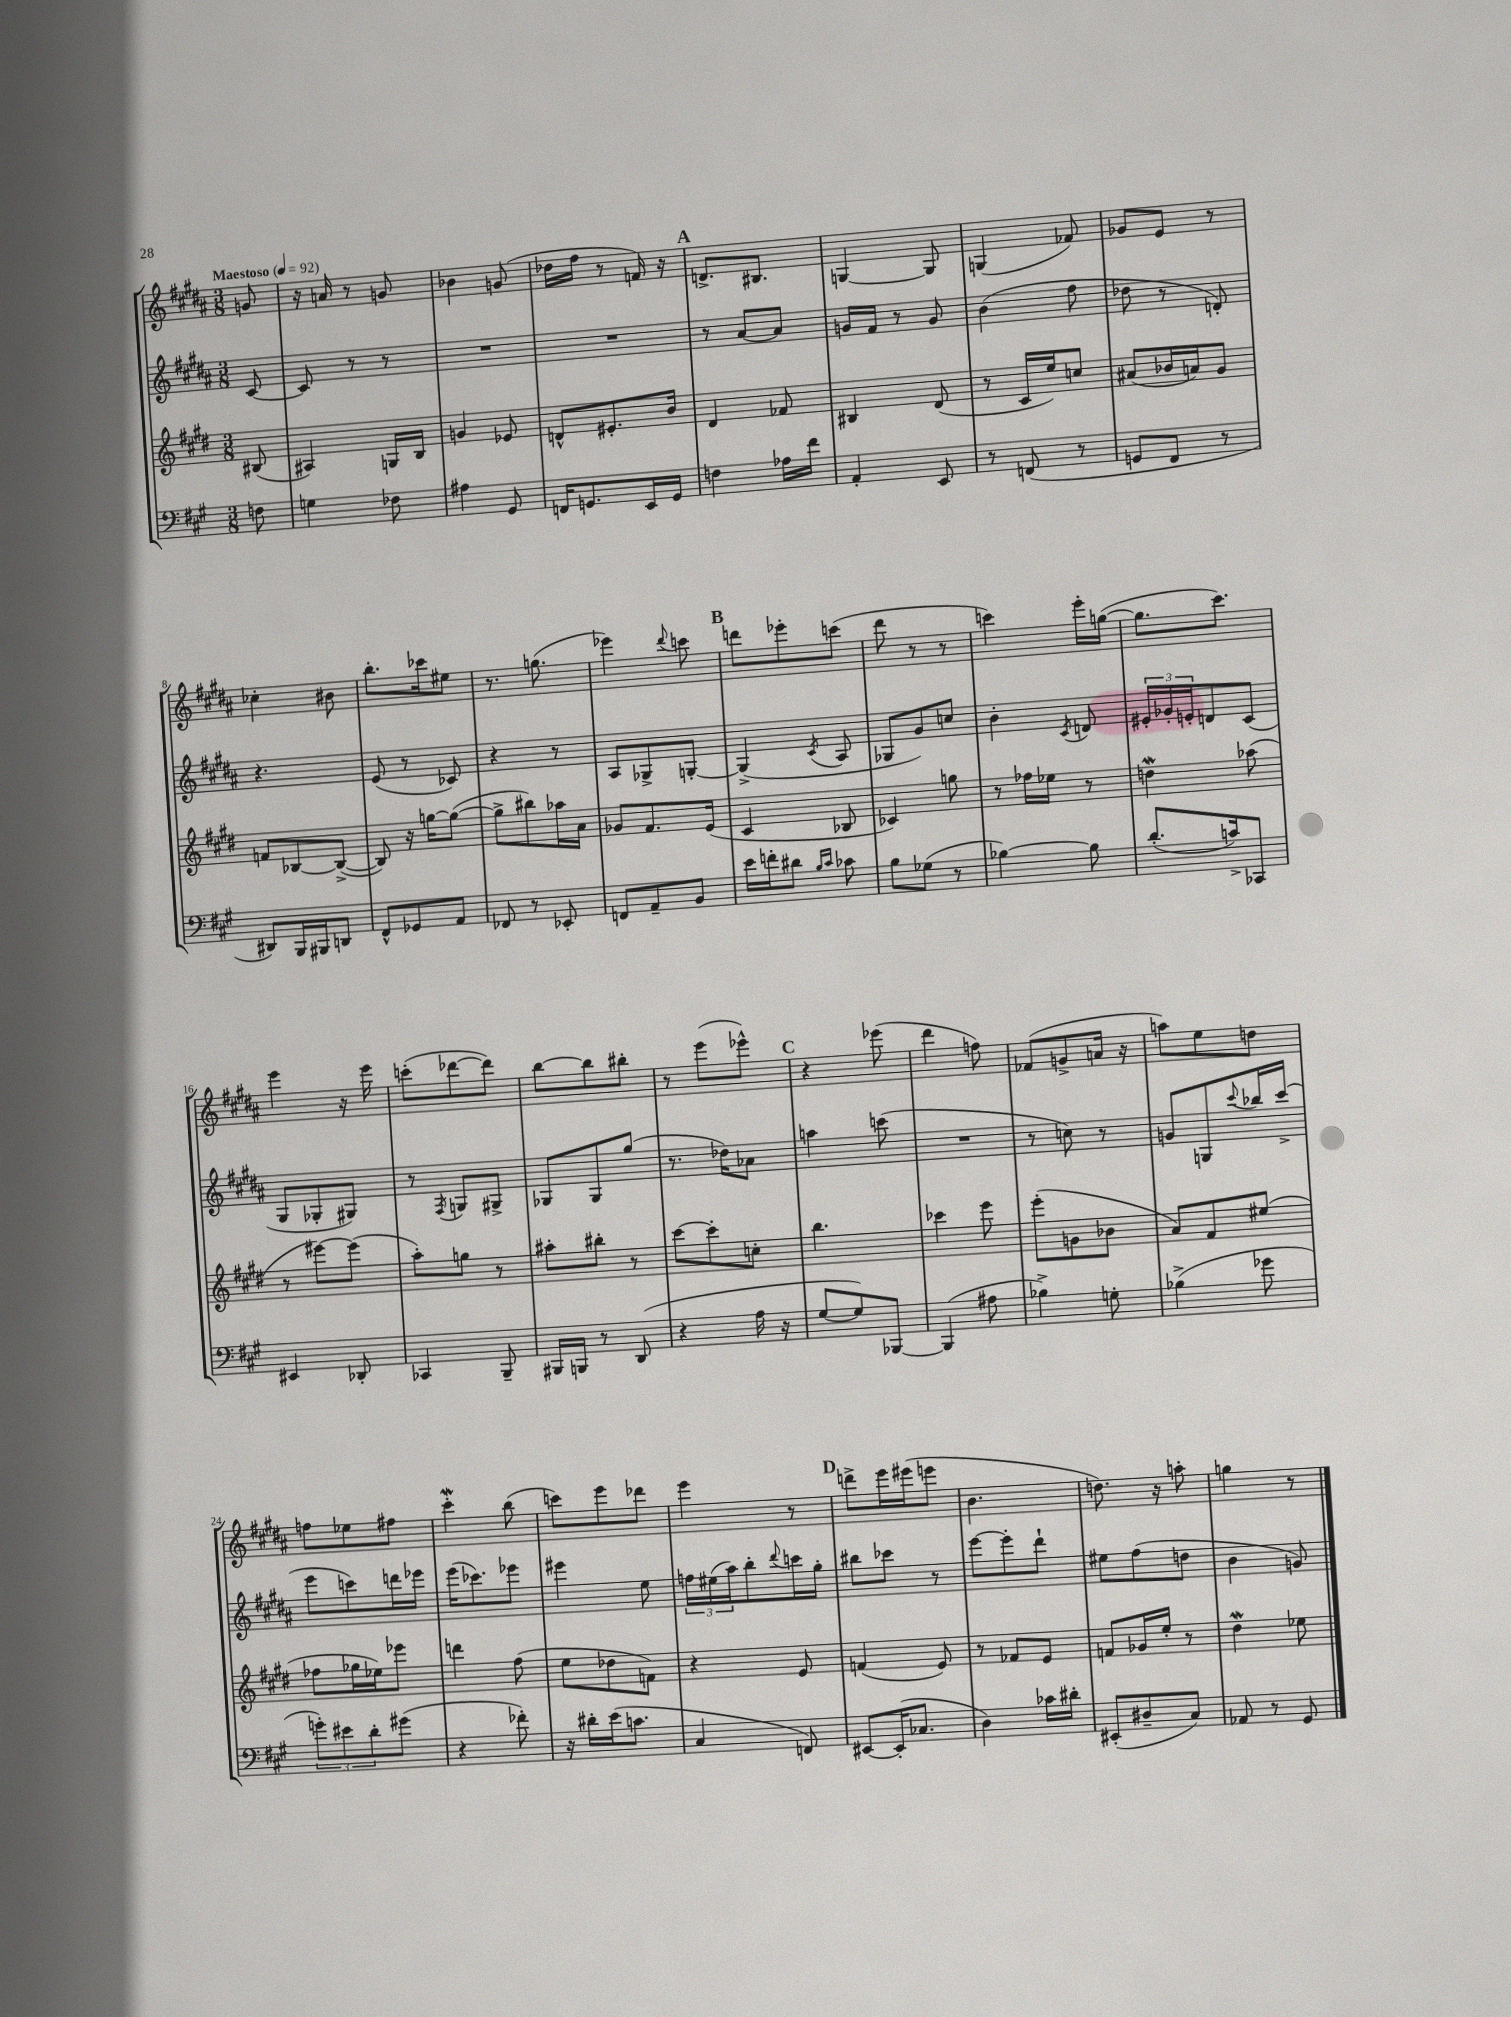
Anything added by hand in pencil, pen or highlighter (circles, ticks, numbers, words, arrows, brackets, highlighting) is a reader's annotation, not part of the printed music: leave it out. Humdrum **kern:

**kern	**kern	**kern	**kern
*part4	*part3	*part2	*part1
*staff4	*staff3	*staff2	*staff1
*clefF4	*clefG2	*clefG2	*clefG2
*k[f#c#g#]	*k[f#c#g#d#]	*k[f#c#g#d#a#]	*k[f#c#g#d#a#]
*M3/8	*M3/8	*M3/8	*M3/8
*MM92	*MM92	*MM92	*MM92
=	=	=	=
!	!	!	!LO:TX:a:B:t=Maestoso
8Fn\	(8B#X/	[8c#/	8gn/
=1	=1	=1	=1
4Gn\	4A#X/)	8c#/]	16r
.	.	.	16an/
.	.	8r	8r
8F-X\	16Gn/LL	8r	8gn/
.	16B/JJ	.	.
=2	=2	=2	=2
4A#X\	4gn/	4.r	4b-X\
8GG#/	8e-X/	.	(8gn/
=3	=3	=3	=3
16FFn/KL	8dn^^/L	4.r	16dd-X\LL
8.GGn/	.	.	16ff#\JJ
.	8.e#X'/	.	8r
16EE/L	.	.	16fn/)
16GG/JJ	16b/Jk	.	16r
!!LO:REH:place=s1:t=A
=4	=4	=4	=4
4Fn\	4d#/	8r	8.dn^/L
.	.	[8a#/L	.
.	.	.	8.B#X/J
16A-X\LL	8f-X/	8a#/J]	.
16f#\JJ	.	.	.
=5	=5	=5	=5
4AA'/	4B#X/	16gn/LL	[4Gn/
.	.	16f#/JJ	.
.	.	8r	.
8EE/	(8d#/	8g/	8G/]
=6	=6	=6	=6
8r	8r	(4b\	(4Gn/
(8FFn/	16c#/LL	.	.
.	16ee/J)	.	.
8r	8ccn/J	8ff#\	8f-X/)
=7	=7	=7	=7
8GGn/L	(8a#X/L	8dd-X\	8g-X/L
8FF#/J	16b-X/L	8r	8e/J
.	16an/J)	.	.
8r	8g#/J	8dn'/)	8r
!!LO:LB:g=z
=8	=8	=8	=8
8DD#X/L)	8fn/L	4.r	4cc-X'\
16BBB/L	[8B-X/	.	.
16BBB#X/J	.	.	.
8DDn/J	(8B-^/J_	.	8b#X\
=9	=9	=9	=9
8FF#^^/L	8B-/])	(8e/	8.bb'\L
8GG-X/	16r	8r	.
.	[16ggn\KL	.	16ccc-X\k
8AA/J	(8gg\J_	8c-X/)	8ee#X\J
=10	=10	=10	=10
8FF-X/	8gg^\L]	4r	8.r
8r	8bb#X\)	.	.
.	.	.	(8.ggn\
8EE-X'/	16aa-X\L	8r	.
.	16a\JJ	.	.
=11	=11	=11	=11
8FFn/L	8g-X/L	8A#/L	4eee-X\)
8AA~/	8.f#/	8G-X^/	.
.	.	.	8qqddd#/
8BB/J	.	[8Gn'/J	8cccn\
.	(16e/Jk	.	.
!!LO:REH:place=s1:t=B
=12	=12	=12	=12
16e\LL	4c#/	(4G^/]	8dddn\L
16fn'\J	.	.	.
8d#X\J	.	.	8eee-X'\
16qqB/LL	.	.	.
16qqc#/JJ	.	8qc#/	.
8c-X\	8B-X/	8A#/	(8cccn\J
=13	=13	=13	=13
8B\L	4c-X/)	8G-X/L	8ddd#\
(8G-X\J	.	8g#/)	8r
8r	8ggn\	8ccn/J	8r
=14	=14	=14	=14
[4B-X\)	8r	4b'\	4cccn\)
.	16ff-X\LL	.	.
.	16ee-X\JJ	.	.
.	.	8qc#/	.
8B-\]	8r	8dn/	16eee'\LL
.	.	.	([16ggn\JJ
=15	=15	=15	=15
(8.d'/L	4ddnw\	24e#X'/LL	8.gg\L]
.	.	24g-X'/	.
.	.	24en'/J	.
.	.	8dn/	.
16cn^/k)	.	.	8.ccc#\J)
8CC-X/J	(8aa-X\	(8c#/J	.
!!LO:LB:g=z
=16	=16	=16	=16
4EE#X/	8r	8G#/L	4eee\
.	[8eee#X\L)	8G-X'/	.
8DD-X'/	(8eee#\J]	8G#X/J)	16r
.	.	.	16eee\
=17	=17	=17	=17
4CC-X/	8aa'\L)	8r	(8cccn'\L
.	.	8qF#/	.
.	8ggn\J	8Gn/L	[8ddd-X\
8BBB~/	8r	8G#X^/J	8ddd-\J])
=18	=18	=18	=18
16BBB#X/LL	8aa#X'\L	8G-X/L	[8bb\L
16BBBn/JJ	.	.	.
8r	8bb#X'\J	8G-/	8bb\]
(8DD/	8r	(8gg#/J	8bb#X'\J
=19	=19	=19	=19
4r	[8ccc#\L	8.r	8r
.	8ccc#'\]	.	(8eee\L
.	.	16dd-X\KL)	.
16A\	8ccn'\J	8a-X\J	8eee-X^^\J)
16r	.	.	.
!!LO:REH:place=s1:t=C
=20	=20	=20	=20
[8G#/L	4.bb\	4aan\	4r
8G#/])	.	.	.
[8BBB-X/J	.	(8cccn\	(8eee-X\
=21	=21	=21	=21
(4BBB-/]	4ccc-X\	4.r	4ddd#\
8A#X\	8eee\	.	8ffn\)
=22	=22	=22	=22
4B-X^\)	(8eee'\L	8r	(8f-X/L
.	8gn\	8ccn\)	8gn^/
8Gn'\	8b-X\J	8r	16an/Jk
.	.	.	16r
=23	=23	=23	=23
(4B-X^\	8a/L)	8gn/L	8aan\L)
.	8f#/	8Gn/	8ee\
.	.	8qqccc#/	.
8g-X\	(8ee#X/J	16bb-X/L	8ddn\J
.	.	(16ccc#^/JJ	.
!!LO:LB:g=z
=24	=24	=24	=24
12gn'\L)	8ff-X\L	8eee\L	8ffn\L
12e#X\	.	.	.
.	16gg-X\L	8cccn\)	8ee-X\
12d'\	.	.	.
.	16ee-X\J)	.	.
(8g#X\J	8eee-X\J	16dddn\L	8ff#X\J
.	.	16eee-X\JJ	.
=25	=25	=25	=25
4r	4dddn\	(16eee\KL	4ccc#W'\
.	.	8.ccc-X\)	.
8f-X'\)	(8ff#\	8eee-X\J	(8bb\
=26	=26	=26	=26
16r	8ee\L	4eee#X\	8cccn\L)
16d#X'\LL	.	.	.
(16e\J	8dd-X\	.	8eee\
8.cn\J	.	.	.
.	8fn\J)	8ee\	8ddd-X\J
=27	=27	=27	=27
4C#/	4r	24ffn\LL	4eee\
.	.	(24ee#X\	.
.	.	24aa#\J)	.
.	.	8bb'\	.
.	.	8qqddd#/	.
8FFn/)	8e/	16cccn\L	8r
.	.	16gg#'\JJ	.
!!LO:REH:place=s1:t=D
=28	=28	=28	=28
[8EE#X/L	(4fn/	8bb#X\L	8dddn^\L
(16EE#'/K]	.	8ccc-X\J	16eee\L
8.C-X/J	.	.	(16eee#X\J
.	8e/)	8r	8eeen\J
=29	=29	=29	=29
4D\)	8r	[8eee\L	4.b\
.	8f-X/L	8eee'\]	.
16c-X\LL	8e/J	8ddd#`\J	.
16d#X'\JJ	.	.	.
=30	=30	=30	=30
(8EE#X'/L	8fn/L	8ee#X\L	8.ddn\)
8D#X~/	16g-X/L	(8ff#\	.
.	16ee'/JJ	.	16r
8C#/J)	8r	8ddn\J	8aan'\
=31	=31	=31	=31
8AA-X/	4dd#W\	4b\	4ggn\
8r	.	.	.
8GG#/	8ee-X\	8gn/)	8r
==	==	==	==
*-	*-	*-	*-
